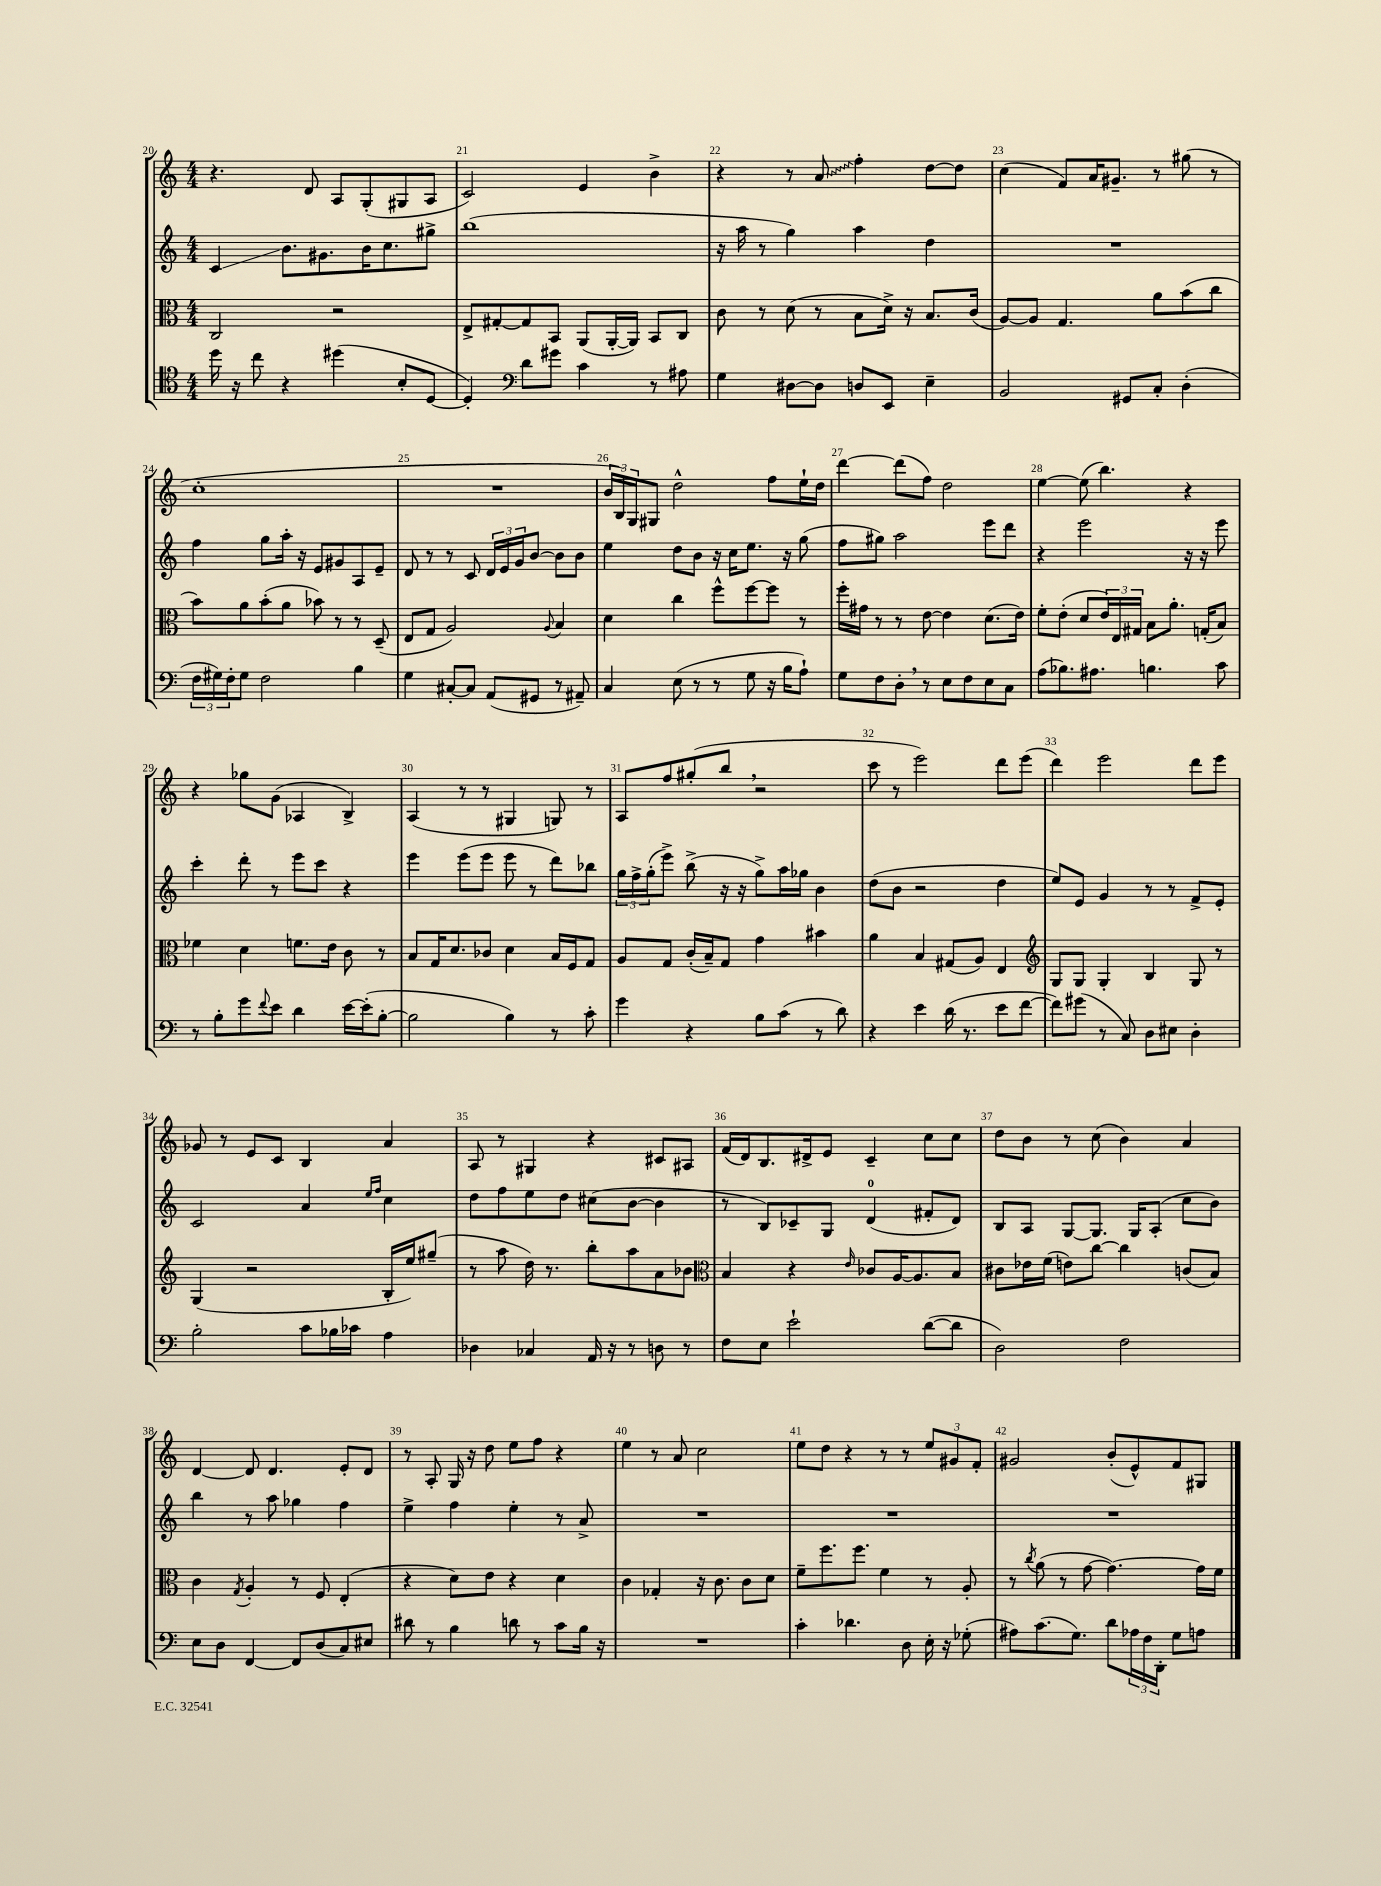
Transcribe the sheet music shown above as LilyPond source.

<<
\new StaffGroup <<
\new Staff = "s0" {
    \clef treble \key c \major \numericTimeSignature \time 4/4
    r4. d'8 a8 g8-.( gis8 a8 |
    c'2) e'4 b'4-> |
    r4 r8 \once \override Glissando.style = #'zigzag a'8\glissando f''4-. d''8~ d''8 |
    c''4( f'8) a'16 gis'8.-- r8 gis''8( r8 |
    c''1-. |
    R1 |
    \tuplet 3/2 { b'16 b16) g16 } gis8 d''2-^ f''8 e''16-! d''16 |
    d'''4~ d'''8( f''8) d''2 |
    e''4~ e''8( b''4.) r4 |
    r4 ges''8 g'8( aes4 b4->) |
    a4( r8 r8 gis4 g8) r8 |
    a8 f''8 gis''8-.( b''8 \breathe r2 |
    c'''8 r8 e'''2) d'''8 e'''8( |
    d'''4) e'''2 d'''8 e'''8 |
    ges'8 r8 e'8 c'8 b4 a'4 |
    a8 r8 gis4 r4 cis'8 ais8 |
    f'16( d'16) b8. dis'16-> e'8 c'4-- c''8 c''8 |
    d''8 b'8 r8 c''8( b'4) a'4 |
    d'4~ d'8 d'4. e'8-. d'8 |
    r8 a8-. g16 r16 d''8 e''8 f''8 r4 |
    e''4 r8 a'8 c''2 |
    e''8 d''8 r4 r8 r8 \tuplet 3/2 { e''8 gis'8 f'8-. } |
    gis'2 b'8-.( e'8-^) f'8 gis8 \bar "|." |
}
\new Staff = "s1" {
    \clef treble \key c \major \numericTimeSignature \time 4/4
    c'4\glissando b'8. gis'8. b'16 c''8. gis''8-> |
    b''1( |
    r16 a''16 r8 g''4) a''4 d''4 |
    R1 |
    f''4 g''8 a''16-. r16 e'8 gis'8 a8 e'8-- |
    d'8 r8 r8 c'8 \tuplet 3/2 { d'16 e'16 g'16 } b'8~ b'8 b'8 |
    e''4 d''8 b'8 r16 c''16 e''8. r16 g''8( |
    f''8 gis''8) a''2 e'''8 d'''8 |
    r4 e'''2 r16 r16 e'''8 |
    c'''4-. d'''8-. r8 e'''8 c'''8 r4 |
    e'''4 e'''8( e'''8 e'''8 r8 d'''8) bes''8 |
    \tuplet 3/2 { g''16 f''16-> g''16-.( } e'''8->) b''8->( r16 r16 g''8->) a''16 ges''16 b'4 |
    d''8( b'8 r2 d''4 |
    e''8) e'8 g'4 r8 r8 f'8-> e'8-. |
    c'2 a'4 \grace { e''16 f''16 } c''4 |
    d''8 f''8 e''8 d''8 cis''8( b'8~ b'4 |
    r8 b8) ces'8-- g8 d'4-0( fis'8-. d'8) |
    b8 a8 g8~ g8. g16 a8-.( c''8 b'8) |
    b''4 r8 a''8 ges''4 f''4 |
    e''4-> f''4 e''4-. r8 a'8-> |
    R1 |
    R1 |
    R1 \bar "|." |
}
\new Staff = "s2" {
    \clef alto \key c \major \numericTimeSignature \time 4/4
    c2 r2 |
    e8-> gis8~-. gis8 b,8 a,8( a,16~-. a,16) b,8 c8 |
    c'8 r8 d'8( r8 b8 d'16->) r16 b8. c'16( |
    a8~) a8 g4. a'8 b'8( c''8 |
    b'8) a'8 b'8-.( a'8 bes'8) r8 r8 d8--( |
    e8 g8 a2) \appoggiatura { a8 } b4 |
    d'4 c''4 f''8-^ f''8~ f''8 r8 |
    f''16-. gis'16 r8 r8 e'8~ e'4 d'8.( e'16) |
    f'8-. e'8-.( d'8 \tuplet 3/2 { e'16) e16 gis16 } b8 a'8.-. g16-.( b8) |
    fes'4 d'4 f'8. e'16 c'8 r8 |
    b8 g16 d'8. ces'8 d'4 b16 f16 g8 |
    a8 g8 c'16-.( b16--) g8 g'4 bis'4 |
    a'4 b4 gis8( a8) e4 |
    \clef treble g8 g8 g4-. b4 g8 r8 |
    g4( r2 b16-. e''16) gis''8--( |
    r8 a''8 d''16) r8. b''8-. a''8 a'8 bes'8 |
    \clef alto b4 r4 \grace { e'16 } ces'8 a16~ a8. b8 |
    cis'8 ees'16 f'16( e'8) c''8~ c''4 c'8( b8) |
    c'4 \acciaccatura { g8 } a4-. r8 f8 e4-.( |
    r4 d'8) e'8 r4 d'4 |
    c'4 ges4-. r16 c'8. c'8 d'8 |
    f'8-- f''8. f''8. f'4 r8 a8-. |
    r8 \acciaccatura { c''8 } a'8( r8 g'8~ g'4.~) g'16 f'16 \bar "|." |
}
\new Staff = "s3" {
    \clef tenor \key c \major \numericTimeSignature \time 4/4
    d''16 r16 c''8 r4 dis''4( b8-. d8~ |
    d4-.) \clef bass d'8 gis'8 c'4 r8 ais8 |
    g4 dis8~ dis8 d8 e,8 e4-- |
    b,2 gis,8 c8-. d4-.( |
    \tuplet 3/2 { f16 gis16) f16-. } gis8 f2 b4 |
    g4 cis8~-. cis8 a,8( gis,8 r8 ais,8--) |
    c4 e8( r8 r8 g8 r16 b16 a8-!) |
    g8 f8 d8-. \breathe r8 e8 f8 e8 c8 |
    a8( bes8.) ais8. b4. c'8 |
    r8 b8-. g'8 \appoggiatura { f'8 } e'8 d'4 e'16~ e'16-.( b8~-. |
    b2 b4) r8 c'8-. |
    g'4 r4 b8 c'8( r8 d'8) |
    r4 e'4 d'16( r8. e'8 f'8~ |
    f'8) gis'8( r8 c8) d8 eis8 d4-. |
    b2-. c'8 bes16 ces'16 a4 |
    des4 ces4 a,16 r16 r8 d8 r8 |
    f8 e8 e'2-! d'8~( d'8 |
    d2) f2 |
    e8 d8 f,4~ f,8 d8( c8) eis8 |
    dis'8 r8 b4 d'8 r8 c'8 b16 r16 |
    R1 |
    c'4-. des'4. d8 e16-. r16 ges8-.( |
    ais8) c'8.( g8.) d'8 \tuplet 3/2 { aes16 f16 d,16-. } g8 a8 \bar "|." |
}
>>
>>
\layout { \context { \Score currentBarNumber = #20 \override BarNumber.break-visibility = ##(#f #t #t) barNumberVisibility = #all-bar-numbers-visible } }
